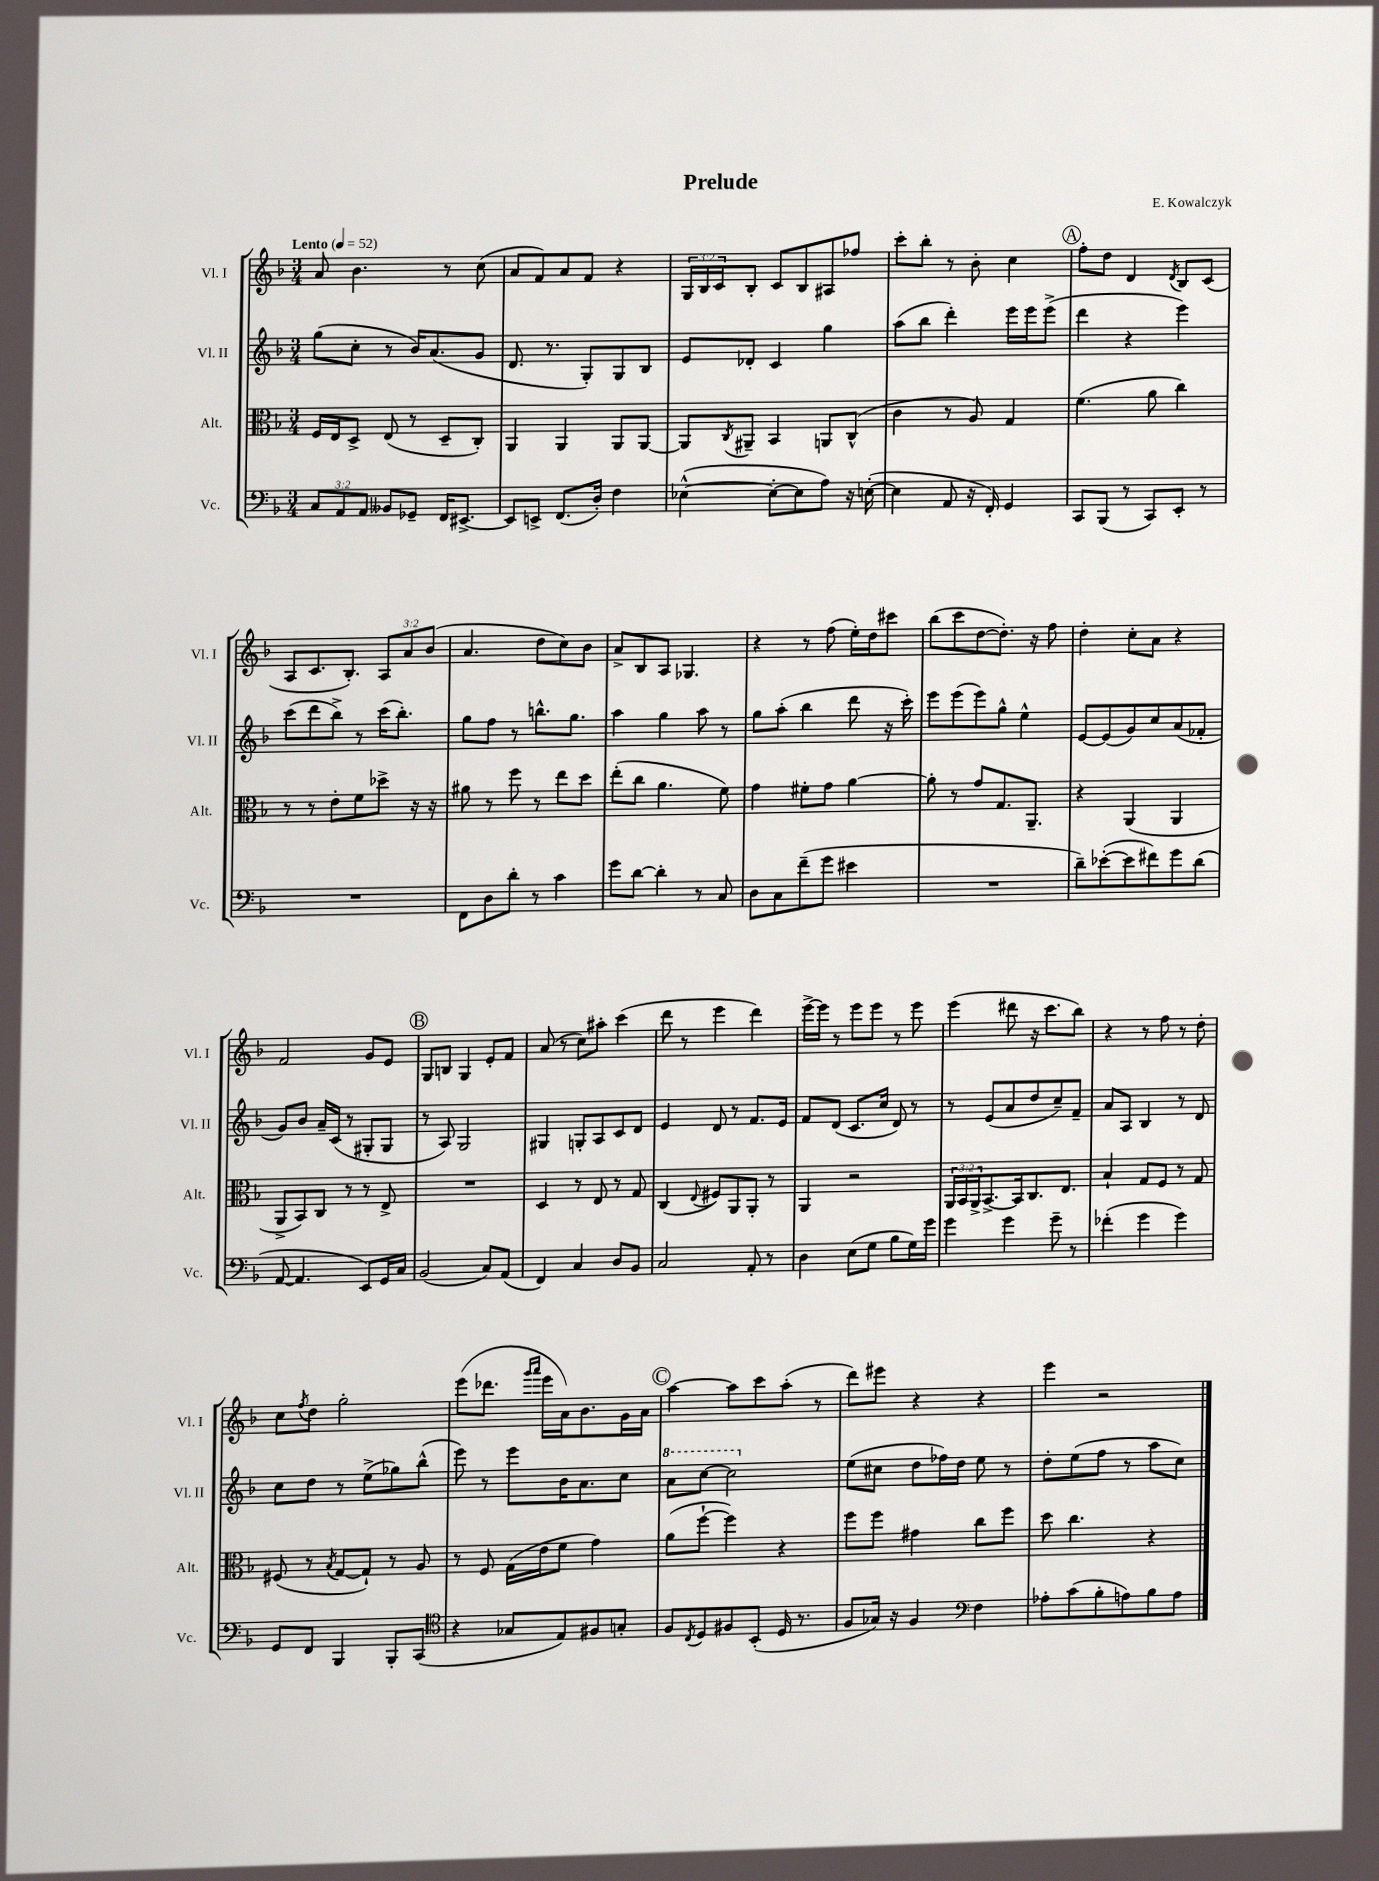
\header { title = "Prelude" composer = "E. Kowalczyk" }
<<
\new StaffGroup <<
\new Staff = "s0" \with { instrumentName = "Vl. I" shortInstrumentName = "Vl. I" } {
    \clef treble \key f \major \numericTimeSignature \time 3/4 \override Staff.TupletNumber.text = #tuplet-number::calc-fraction-text \tempo "Lento" 4 = 52
    a'8 bes'4. r8 c''8( |
    a'8 f'8) a'8 f'8 r4 |
    \tuplet 3/2 { g16 bes16 c'16 } bes8-. c'8 bes8 ais8 fes''8 |
    c'''8-. bes''8-. r8 bes'8-. c''4 |
    \mark \markup { \circle "A" } f''8-. d''8 d'4 \acciaccatura { d'8 } bes8 c'8( |
    a8 c'8. bes8.-.) \tuplet 3/2 { a8 a'8 bes'8( } |
    a'4. d''8 c''8) bes'8 |
    a'8-> bes8 a8 ges4. |
    r4 r8 f''8( e''16-.) d''16 cis'''8 |
    bes''8( c'''8 d''8~ d''8.-.) r16 f''8 |
    d''4-. c''8-. a'8 r4 |
    f'2 g'8 e'8 |
    \mark \markup { \circle "B" } g8 b8 g4 e'8-. f'8 |
    a'8( r8 c''8) ais''8-. c'''4( |
    d'''8 r8 e'''4 d'''4) |
    e'''16~-> e'''16 r8 e'''8 e'''8 r8 e'''8 |
    e'''4( dis'''8 r16 c'''8. bes''8) |
    r4 r8 f''8 r8 d''8-. |
    c''8 \acciaccatura { f''8 } d''8 g''2-. |
    e'''8( des'''8. \grace { g'''16 a'''16 } e'''16 a'16) bes'8. g'16 a'16 |
    \mark \markup { \circle "C" } a''4~ a''8 c'''8 a''8-.( r8 |
    d'''8) eis'''8 r4 r4 |
    e'''4 r2 \bar "|." |
}
\new Staff = "s1" \with { instrumentName = "Vl. II" shortInstrumentName = "Vl. II" } {
    \clef treble \key f \major \numericTimeSignature \time 3/4
    g''8( c''8-. r8 bes'16) a'8.( g'8 |
    d'8. r8. g8-.) g8 bes8 |
    e'8 des'8-. c'4 g''4 |
    a''8( bes''8 d'''4-.) e'''16 e'''16 e'''8->( |
    \mark \markup { \circle "A" } d'''4 r4 e'''4) |
    c'''8( d'''8 bes''8->) r8 c'''16( bes''8.-.) |
    g''8 f''8 r8 b''8.-^ g''8. |
    a''4 g''4 a''8 r8 |
    g''8 a''8-.( bes''4 d'''8 r16 c'''16-.) |
    e'''8 e'''8( e'''8) g''8-^ e''4-^ |
    e'8~ e'8( g'8) c''8 a'8( fes'8-. |
    g'8) bes'8 a'16-- c'16( r8 gis8-. gis8 |
    \mark \markup { \circle "B" } r8 a8) g2 |
    gis4 g8-. a8 c'8 d'8 |
    e'4 d'8 r8 f'8. e'16 |
    f'8 d'8( c'8. c''16 d'8) r8 |
    r8 e'8( a'8 d''8 c''8--) f'8-- |
    a'8 a8 bes4 r8 d'8 |
    c''8 d''8 r8 e''8->( ges''8) bes''8-^( |
    e'''8) r8 e'''8 bes'16 a'8. c''8 |
    \mark \markup { \circle "C" } \ottava #1 a''8 c'''8~ c'''2 \ottava #0 |
    e''8( cis''8 d''8 fes''16) d''16 e''8 r8 |
    d''8-. e''8( f''8 r8 a''8 c''8) \bar "|." |
}
\new Staff = "s2" \with { instrumentName = "Alt." shortInstrumentName = "Alt." } {
    \clef alto \key f \major \numericTimeSignature \time 3/4 \override Staff.TupletNumber.text = #tuplet-number::calc-fraction-text
    f16 e16 d8-> e8( r8 d8-- c8-.) |
    a,4 a,4 a,8 a,8~ |
    a,8 \acciaccatura { c8 } ais,8-- bes,4 a,8 c8-^( |
    c'4 r8 a8) g4 |
    \mark \markup { \circle "A" } f'4.( a'8 c''4) |
    r8 r8 e'8-. f'8 des''8-> r16 r16 |
    ais'8 r8 f''8 r8 e''8 d''8 |
    e''8-.( c''8 a'4. f'8) |
    g'4 fis'8-. g'8 a'4~ |
    a'8-. r8 g'8 g8. a,8.-- |
    r4 a,4( a,4 |
    a,8-> bes,8) c8 r8 r8 e8-> |
    \mark \markup { \circle "B" } R2. |
    d4 r8 e8 r8 g8 |
    c4( \appoggiatura { e8 } fis8) a,8 a,8-. r8 |
    a,4 r2 |
    \tuplet 3/2 { a,16 bes,16 a,16-> } bes,8.~-> bes,16 c8. e8. |
    bes4-! g8 f8 r8 g8 |
    fis8( r8 \acciaccatura { bes8 } g8~ g8-!) r8 a8 |
    r8 f8 g16( e'16 f'8 g'4) |
    \mark \markup { \circle "C" } a'8( f''8~-! f''4) r4 |
    f''8 f''8 gis'4 c''8 f''8 |
    d''8 c''4. r4 \bar "|." |
}
\new Staff = "s3" \with { instrumentName = "Vc." shortInstrumentName = "Vc." } {
    \clef bass \key f \major \numericTimeSignature \time 3/4 \override Staff.TupletNumber.text = #tuplet-number::calc-fraction-text
    \tuplet 3/2 { c8 a,8 a,8 } beses,8 ges,8-- f,16 eis,8.~-> |
    eis,8 e,8-> f,8.( d16-.) f4 |
    ees4~-^( ees8~-. ees8 a8) r16 e16~-.( |
    e4 a,8 r16 f,16-.) g,4 |
    \mark \markup { \circle "A" } c,8 bes,,8( r8 c,8) e,8-. r8 |
    R2. |
    f,8 d8 d'8-. r8 c'4 |
    g'8 d'8~ d'4-. r8 c8 |
    d8 c8 f'8--( g'8 eis'4 |
    R2. |
    d'8--) ees'8~-.( ees'8 fis'8) g'8 d'8( |
    a,8~ a,4. e,8) g,16 c16 |
    \mark \markup { \circle "B" } bes,2( c8) a,8( |
    f,4) c4 d8 bes,8 |
    c2 a,8-. r8 |
    d4 e8( g8 bes8 g16) g'16 |
    g'4 g'4 g'8-- r8 |
    fes'4-.( g'4 g'4) |
    g,8 f,8 bes,,4 bes,,8-. c,8( |
    \clef tenor r4 ges8 e8) fis8 g8-. |
    \mark \markup { \circle "C" } f8 \acciaccatura { c8 } d8 fis8 bes,8-.( d16 r8. |
    f8 ges16) r16 f4 \clef bass f4 |
    aes8-. c'8( bes8-. a8) bes8 a8 \bar "|." |
}
>>
>>
\layout { \context { \Score \remove "Bar_number_engraver" } }
